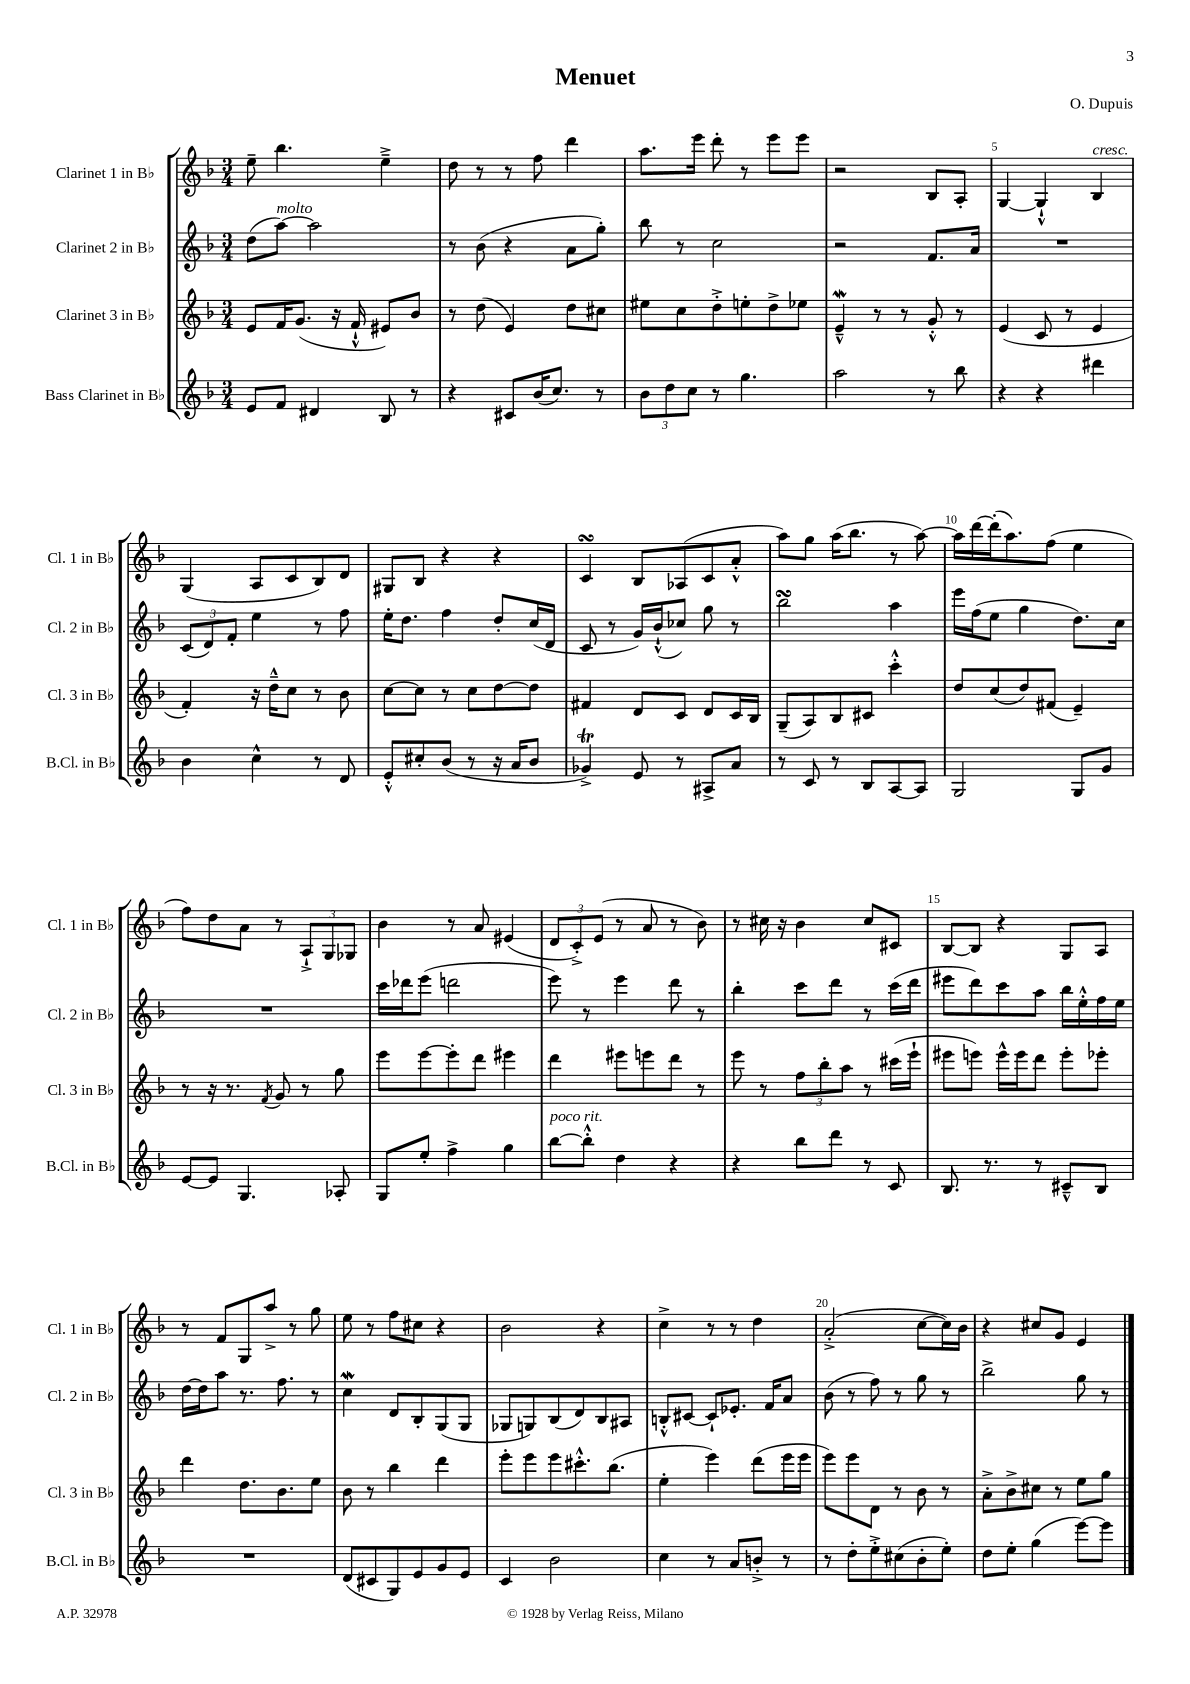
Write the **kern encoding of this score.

**kern	**kern	**kern	**kern
*staff4	*staff3	*staff2	*staff1
*clefG2	*clefG2	*clefG2	*clefG2
*k[b-]	*k[b-]	*k[b-]	*k[b-]
*M3/4	*M3/4	*M3/4	*M3/4
8e	8e	(8dd	8ee~
8f	16f	[8aa)	4.bb-
.	(8.g	.	.
4d#	.	2aa]	.
.	16r	.	.
.	16f`^^	.	.
8B-	8e#)	.	4ee~^
8r	8b-	.	.
=	=	=	=
4r	8r	8r	8dd
.	(8dd	(8b-	8r
8c#	4e)	4r	8r
(16b-	.	.	8ff
8.cc)	.	.	.
.	8dd	8a	4ddd
8r	8cc#	8gg')	.
=	=	=	=
12b-	8ee#	8bb-	8.aa
12dd	.	.	.
.	8cc	8r	.
12cc	.	.	.
.	.	.	16eee
8r	8dd'^	2cc	8ddd'
4.gg	8ee'	.	8r
.	8dd^	.	8eee
.	8ee-	.	8eee
=	=	=	=
2aa	4e~^^	2r	2r
.	8r	.	.
.	8r	.	.
8r	8g'^^	8.f	8B-
8bb-	8r	.	8A'
.	.	16a	.
=	=	=	=
4r	(4e	2.r	[4G
4r	8c	.	4G`^^]
.	8r	.	.
4ddd#	4e	.	4B-
=	=	=	=
4b-	4f')	(12c	(4G
.	.	12d)	.
.	.	12f'	.
4cc^^	16r	4ee	8A
.	16dd~^^	.	.
.	8cc	.	8c
8r	8r	8r	8B-)
8d	8b-	8ff	8d
=	=	=	=
8e'^^	[8cc	16ee'	8G#
.	.	8.dd	.
8cc#'	8cc]	.	8B-
(8b-	8r	4ff	4r
8r	8cc	.	.
16r	[8dd	8dd'	4r
16a	.	.	.
8b-	8dd]	(16cc	.
.	.	16d	.
=	=	=	=
4g-^)	4f#	8c	4c
.	.	8r	.
8e	8d	16g)	8B-
.	.	(16b-`^^	.
8r	8c	8cc-)	(8A-
8A#^	8d	8gg	8c
8a	16c	8r	8a'^^
.	16B-	.	.
=	=	=	=
8r	(8G~	2bb-	8aa)
8c	8A)	.	8gg
8r	8B-	.	(16aa
.	.	.	8.bb-
8B-	8c#	.	.
[8A	4ccc'^^	4aa	8r
8A]	.	.	[8aa)
=	=	=	=
2G	8dd	16eee	16aa]
.	.	(16ff	[16ddd
.	(8cc	8ee	(16ddd']
.	.	.	8.aa)
.	8dd)	4gg	.
.	(8f#	.	(8ff
8G	4e~)	8.dd)	4ee
8g	.	.	.
.	.	16cc	.
=	=	=	=
[8e	8r	2.r	8ff)
8e]	16r	.	8dd
.	8.r	.	.
4.G	.	.	8a
.	8qf	.	.
.	8g	.	8r
.	8r	.	12A`^
.	.	.	12G
8A-'	8gg	.	.
.	.	.	12G-
=	=	=	=
8G	8eee	16ccc	4b-
.	.	16ddd-	.
8ee'	[8eee	(8eee	.
4ff^	8eee']	2ddd	8r
.	8ddd	.	8a
4gg	4eee#	.	(4e#
=	=	=	=
[8bb-	4ddd	8eee)	12d
.	.	.	12c'^)
8bb-'^^]	.	8r	.
.	.	.	(12e
4dd	8eee#	4eee	8r
.	8eee	.	8a
4r	8ddd	8ddd	8r
.	8r	8r	8b-)
=	=	=	=
4r	8eee	4bb-'	8r
.	8r	.	16cc#
.	.	.	16r
8bb-	12ff	8ccc	4b-
.	12bb-'	.	.
8ddd	.	8ddd	.
.	12aa	.	.
8r	8r	8r	8cc#
8c	(16ccc#	(16ccc	8c#
.	16eee`	16ddd	.
=	=	=	=
8.B-	8eee#	8eee#	[8B-
.	8eee)	8ddd)	8B-]
8.r	.	.	.
.	16eee^^	8ccc	4r
.	16eee	.	.
8r	8ddd	8aa	.
8c#~^^	8eee'	16bb-	8G
.	.	16ee'^^	.
8B-	8eee-'	16ff	8A
.	.	16ee	.
=	=	=	=
2.r	4ddd	[16dd	8r
.	.	16dd]	.
.	.	8aa	8f
.	8.dd	8.r	8G
.	.	.	8aa^
.	8.b-	8.ff	.
.	.	.	8r
.	8ee	8r	8gg
=	=	=	=
(8d	8b-	4cc	8ee
8c#	8r	.	8r
8G)	4bb-	8d	8ff
8e	.	8B-'	8cc#
8g	4ddd	(8G	4r
8e	.	8G	.
=	=	=	=
4c	8eee'	8G-	2b-
.	8eee	8G)	.
2b-	8eee	(8B-	.
.	8.ccc#'^^	8d)	.
.	.	8B-	4r
.	(8.bb-	.	.
.	.	8A#	.
=	=	=	=
4cc	4ee'	8B'^^	4cc^
.	.	[8c#	.
8r	4eee)	8c#`]	8r
8a	.	8.e-'	8r
8b'^	(8ddd	.	4dd
.	.	16f	.
8r	16eee	8a	.
.	16eee	.	.
=	=	=	=
8r	8eee)	(8b-	(2a'^
8dd'	8eee	8r	.
8ee'^	8d	8ff)	.
(8cc#	8r	8r	.
8b-'	8b-	8gg	[8cc
8ee')	8r	8r	16cc])
.	.	.	16b-
=	=	=	=
8dd	8a'^	2bb-^	4r
8ee'	8b-^	.	.
(4gg	8cc#	.	8cc#
.	8r	.	8g
[8eee)	8ee	8gg	4e
8eee]	8gg	8r	.
==	==	==	==
*-	*-	*-	*-
